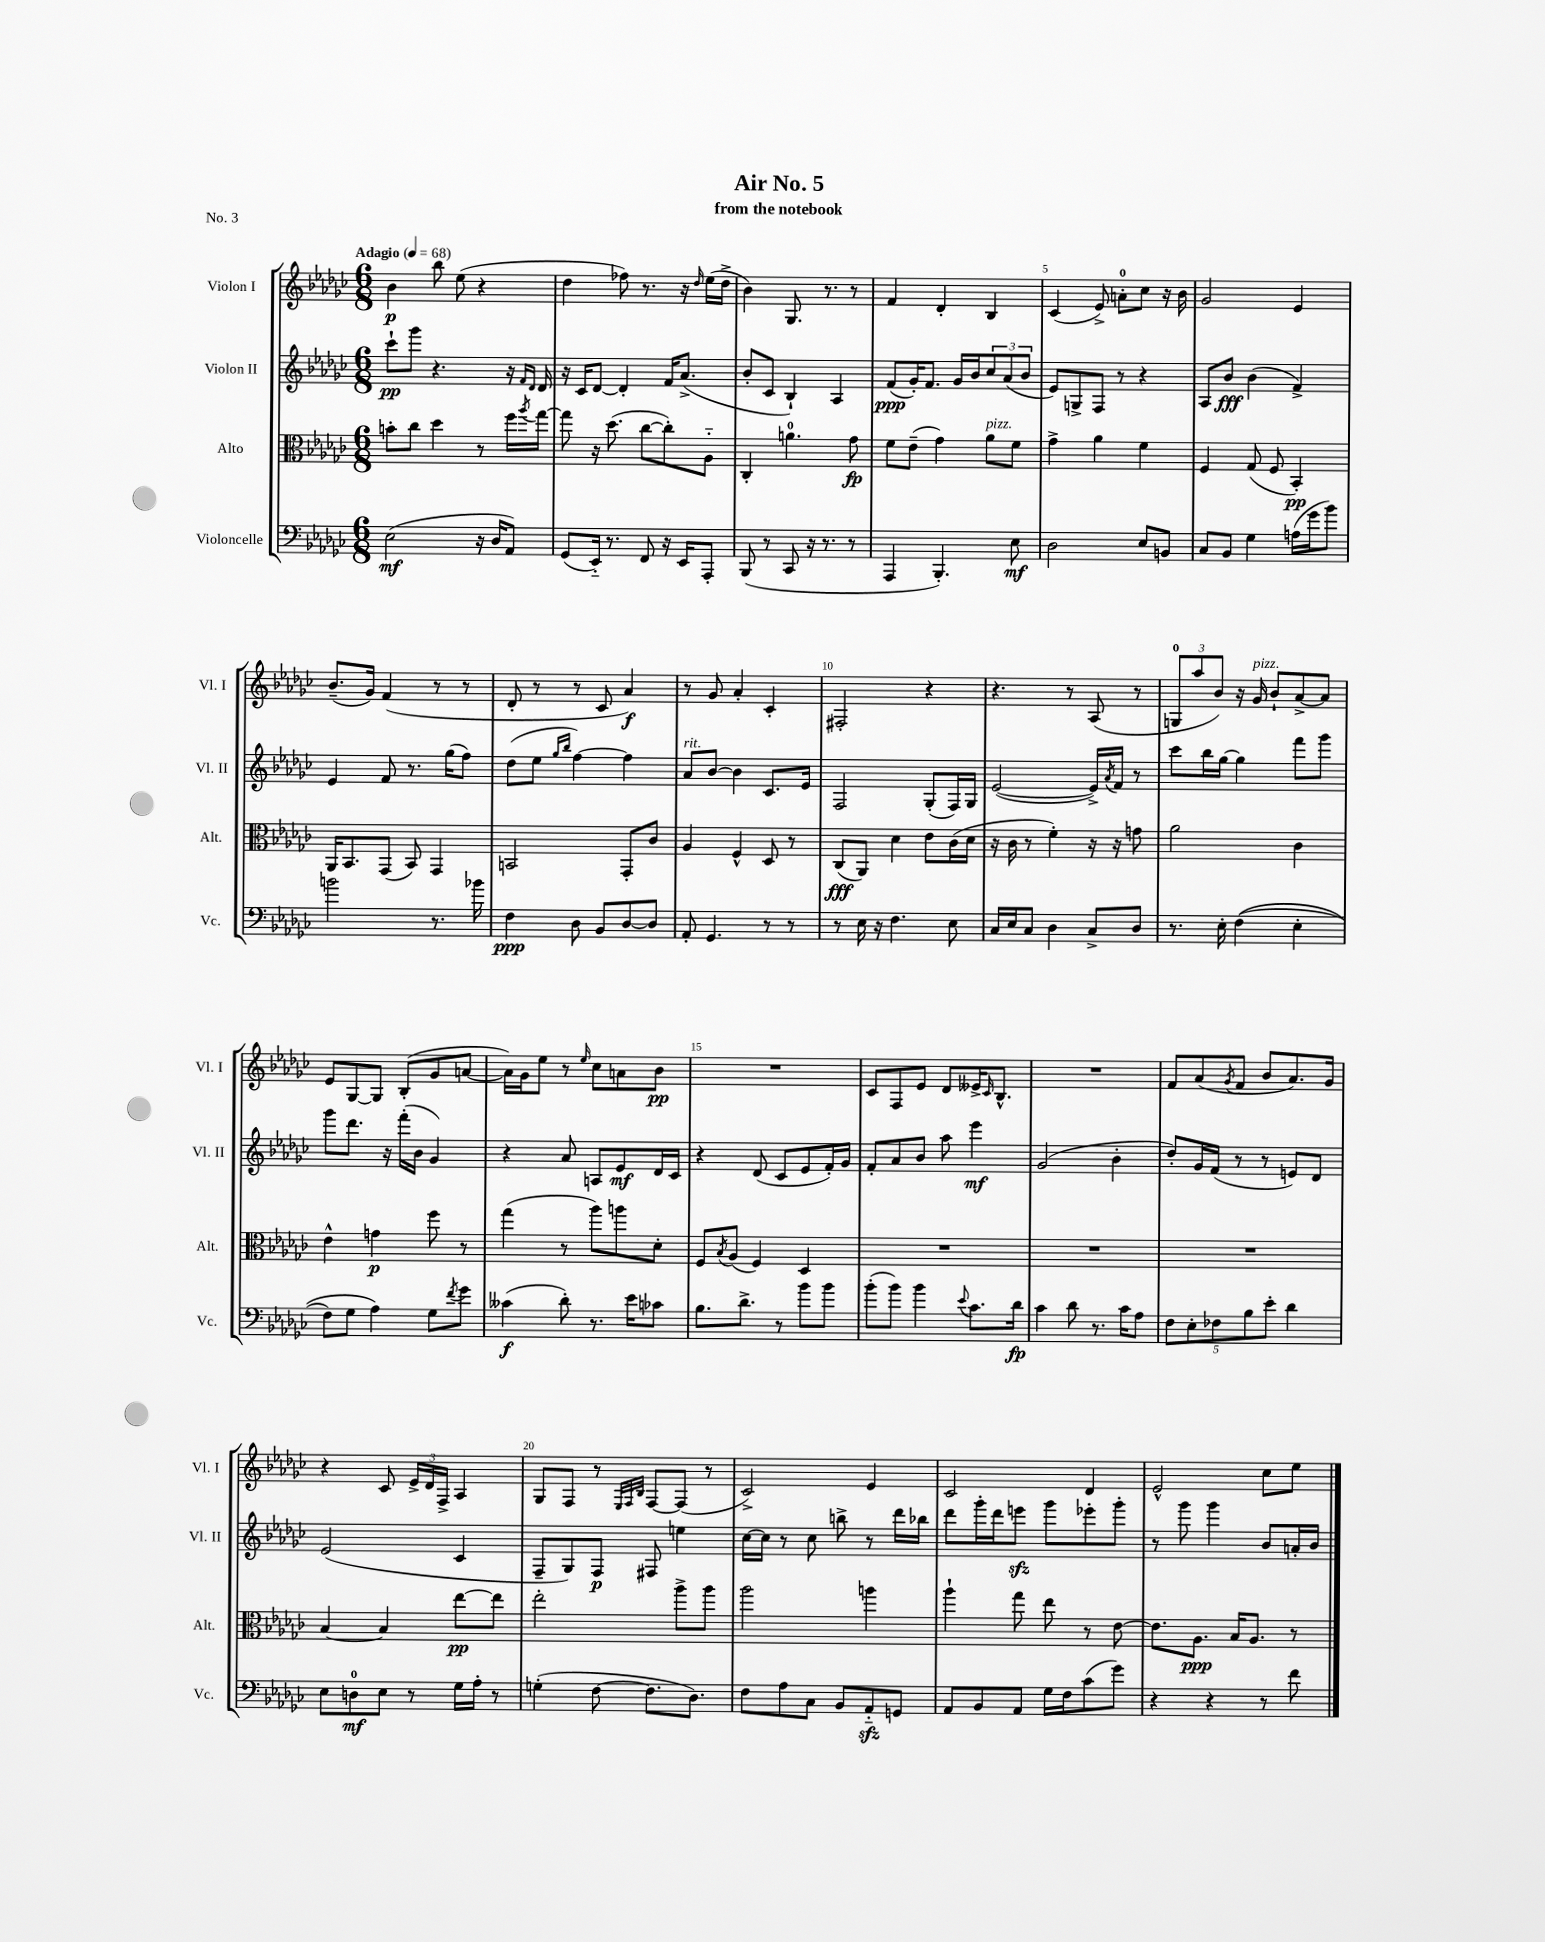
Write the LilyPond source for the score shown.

\header { title = "Air No. 5" subtitle = "from the notebook" piece = "No. 3" }
<<
\new StaffGroup <<
\new Staff = "s0" \with { instrumentName = "Violon I" shortInstrumentName = "Vl. I" } {
    \clef treble \key ges \major \numericTimeSignature \time 6/8 \tempo "Adagio" 4 = 68
    bes'4\p bes''8 ees''8( r4 |
    des''4 fes''8) r8. r16 \grace { des''16 } ees''16( des''16-> |
    bes'4) ges8. r8. r8 |
    f'4 des'4-. bes4 |
    ces'4( ees'8->) a'8-0-. ces''8 r16 bes'16 |
    ges'2 ees'4 |
    bes'8.--( ges'16) f'4( r8 r8 |
    des'8-. r8 r8 ces'8 aes'4\f) |
    r8 ges'8 aes'4-. ces'4-. |
    fis2-. r4 |
    r4. r8 aes8( r8 |
    \tuplet 3/2 { g8-0 aes''8 bes'8) } r16 ges'16^\markup { \italic "pizz." } bes'8-! aes'8~-> aes'8 |
    ees'8 ges8~ ges8 bes8-.( ges'8 a'8~ |
    a'16) ges'16 ees''8 r8 \grace { ees''16 } ces''8 a'8 bes'8\pp |
    R2. |
    ces'8 f8 ees'8 des'8 eeses'16-> \grace { ces'16 } bes8.-^ |
    R2. |
    f'8 aes'8( \acciaccatura { ges'8 } f'8 bes'8 aes'8.) ges'16 |
    r4 ces'8 \tuplet 3/2 { ees'16-> des'16 f16-> } aes4 |
    ges8 f8 r8 \grace { ees32 f32 bes32 } f8~ f8( r8 |
    ces'2->) ees'4 |
    ces'2 des'4 |
    ees'2-^ ces''8 ees''8 \bar "|." |
}
\new Staff = "s1" \with { instrumentName = "Violon II" shortInstrumentName = "Vl. II" } {
    \clef treble \key ges \major \numericTimeSignature \time 6/8
    ces'''8-!\pp ges'''8 r4. r16 \grace { f'16 des'16 } des'16 |
    r16 ces'16 des'8~ des'4-. f'16 aes'8.->( |
    bes'8-. ces'8 bes4-!) aes4 |
    f'8\ppp( ges'16-.) f'8. ges'16 bes'16 \tuplet 3/2 { ces''8 aes'8( bes'8 } |
    ees'8) g8-> f8 r8 r4 |
    aes8 bes'8\fff bes'4( f'4->) |
    ees'4 f'8 r8. ges''16( f''8) |
    des''8( ees''8 \grace { ges''16 bes''16 } f''4~) f''4 |
    aes'8^\markup { \italic "rit." } bes'8~ bes'4 ces'8. ees'16 |
    f2 ges8-.( f16) ges16 |
    ees'2~( ees'16->) \acciaccatura { aes'8 } f'16 r8 |
    ces'''8 bes''16 ges''16~ ges''4 f'''8 ges'''8 |
    ges'''8 des'''8. r16 f'''16-.( bes'16 ges'4) |
    r4 aes'8 a8 ees'8\mf des'16 ces'16 |
    r4 des'8( ces'8 ees'8 f'16-.) ges'16 |
    f'8-. aes'8 bes'8 aes''8 ees'''4\mf |
    ges'2( bes'4-. |
    des''8-.) ges'16 f'16( r8 r8 e'8) des'8 |
    ees'2( ces'4 |
    f8-- ges8) f8\p fis8 e''4 |
    ces''16~ ces''16 r8 ces''8 b''8-> r8 des'''16 bes''16 |
    des'''8 ges'''16-. des'''16 e'''8\sfz ges'''8 ees'''8-. ges'''8-. |
    r8 ges'''8 ges'''4 bes'8 a'16-. bes'16 \bar "|." |
}
\new Staff = "s2" \with { instrumentName = "Alto" shortInstrumentName = "Alt." } {
    \clef alto \key ges \major \numericTimeSignature \time 6/8
    b'8-. ces''8 des''4 r8 f''16 \acciaccatura { aes''8 } ges''16~ |
    ges''8 r16 des''8.( ces''8~ ces''8-.) aes8-_ |
    ces4-. a'4.-0 ges'8\fp |
    f'8 ees'8--( ges'4) aes'8^\markup { \italic "pizz." } f'8 |
    ges'4-> aes'4 f'4 |
    f4 ges8( f8 bes,4-.\pp) |
    aes,16 bes,8. ges,8( bes,8) ges,4 |
    b,2 ges,8-. ces'8 |
    aes4 f4-^ des8 r8 |
    ces8\fff( aes,8) des'4 ees'8 ces'16( des'16 |
    r16 ces'16 r8 f'4-.) r16 r16 g'8 |
    aes'2 ces'4 |
    ees'4-^ g'4\p f''8 r8 |
    ges''4( r8 aes''8) a''8 des'8-. |
    f8 \acciaccatura { bes8 } aes8( f4) des4 |
    R2. |
    R2. |
    R2. |
    bes4~ bes4 ees''8~\pp ees''8 |
    ees''2-. aes''8-> aes''8 |
    aes''2 a''4 |
    aes''4-! ges''8 ees''8 r8 ees'8~ |
    ees'8. aes8.\ppp bes16 aes8. r8 \bar "|." |
}
\new Staff = "s3" \with { instrumentName = "Violoncelle" shortInstrumentName = "Vc." } {
    \clef bass \key ges \major \numericTimeSignature \time 6/8
    ees2\mf( r16 des16 aes,8) |
    ges,8( ees,16-_) r8. f,8 r16 ees,16 aes,,8-. |
    bes,,8( r8 ces,8 r16 r8. r8 |
    aes,,4 bes,,4.-.) ees8\mf |
    des2 ees8 b,8 |
    ces8 bes,8 ges4 a16( ges'16 bes'8) |
    b'2 r8. bes'16 |
    f4\ppp des8 bes,8 des8~ des8 |
    aes,8-. ges,4. r8 r8 |
    r8 ees16 r16 f4. ees8 |
    ces16 ees16 ces8 des4 ces8-> des8 |
    r8. ees16-. f4(\( ees4-. |
    f8) ges8 aes4\) ges8 \acciaccatura { f'8 } ges'8 |
    ceses'4\f( des'8-.) r8. ees'16 ces'8 |
    bes8. des'8.-> r8 bes'8 bes'8 |
    bes'8-.( bes'8) bes'4 \appoggiatura { ees'8 } ces'8. des'16\fp |
    ces'4 des'8 r8. ces'16 aes8 |
    \tuplet 5/4 { f8 ees8-. fes8 bes8 ees'8-. } des'4 |
    ees8 d8-0\mf ees8 r8 ges16 aes16-. r8 |
    g4-.( f8~ f8. des8.) |
    f8 aes8 ces8 bes,8 aes,8-_\sfz g,8 |
    aes,8 bes,8 aes,8 ges16 f16 ces'8( ges'8) |
    r4 r4 r8 f'8 \bar "|." |
}
>>
>>
\layout { \context { \Score \override BarNumber.break-visibility = ##(#f #t #t) barNumberVisibility = #(every-nth-bar-number-visible 5) } }
